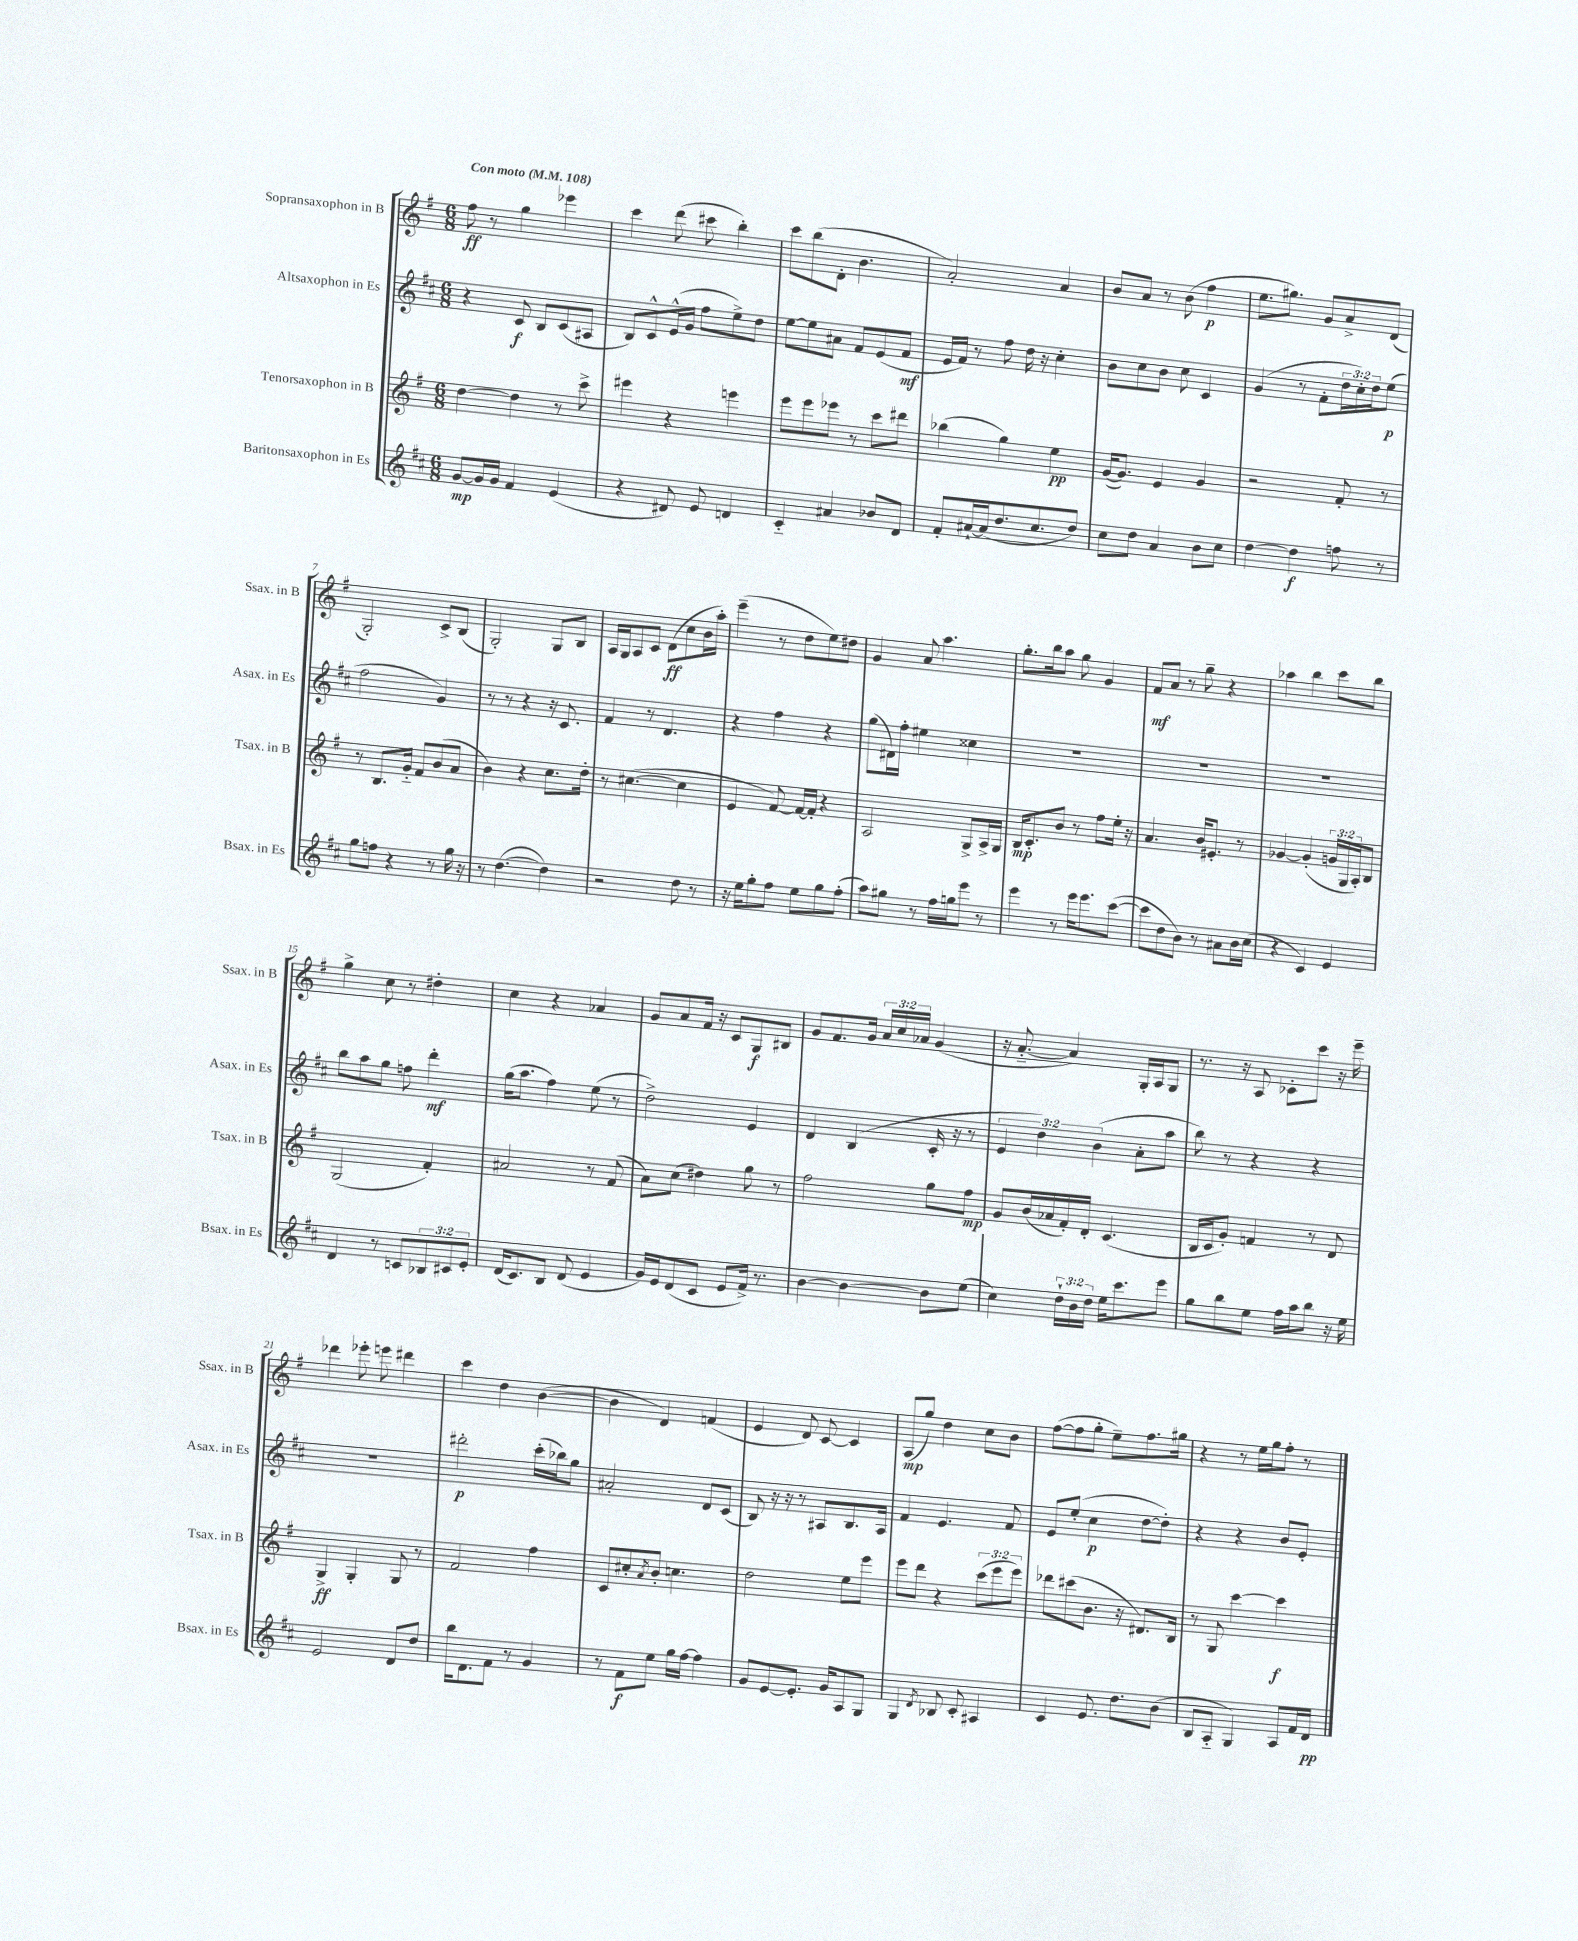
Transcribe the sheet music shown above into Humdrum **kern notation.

**kern	**kern	**kern	**kern
*staff4	*staff3	*staff2	*staff1
*clefG2	*clefG2	*clefG2	*clefG2
*k[f#c#]	*k[f#]	*k[f#c#]	*k[f#]
*M6/8	*M6/8	*M6/8	*M6/8
*MM108	*MM108	*MM108	*MM108
[8g	[4dd	4r	8ff#
16g]	.	.	8r
16g	.	.	.
4f#	4dd]	8c#	4gg
.	.	8B	.
(4e	8r	(8c#	4eee-
.	8ccc^	8A#	.
=	=	=	=
4r	4eee#	8B)	4ccc
.	.	8c#^^	.
8d#)	4r	(16e^^	(8ddd
.	.	16g	.
8e	.	8ff#	8ccc#
4d	4eee	8ee^)	4bb')
.	.	8dd	.
=	=	=	=
4c#'~	8eee	[8ee	8ccc
.	8eee	8ee]	(8bb
4a#	8eee-	8a#	8d'
.	8r	8f#	4.b
8b-	8ccc	(8e	.
8d	8ddd#	8f#	.
=	=	=	=
8f#'	(4bb-	16e	2a')
.	.	16f#)	.
[16a#`	.	8r	.
(16a#]	.	.	.
8.dd	4gg)	8ff#	.
.	.	16dd	.
8.cc#	.	16r	.
.	4ee	4cc#'	4a
8dd)	.	.	.
=	=	=	=
8cc#	([16g	8b	8b
.	8.g])	.	.
8dd	.	8cc#	8a
4a	4e	8b	8r
.	.	8cc#	(8b
8b	4g	4c#	4ff#
8cc#	.	.	.
=	=	=	=
[4dd	2r	(4g	8.ee
.	.	.	8.gg#)
4dd]	.	8r	.
.	.	8f#'	8g
8ff	8f#'	24dd	8a^
.	.	24cc#')	.
.	.	24dd	.
8r	8r	(8ee	(8d
=	=	=	=
8gg	8r	2ff#	2G')
8ff	8.B	.	.
4r	.	.	.
.	16g'~	.	.
.	8f#	.	.
8r	(8b	4g)	8c^
16gg	8a	.	(8B
16r	.	.	.
=	=	=	=
8r	4b)	8r	2G')
([4.dd	.	8r	.
.	4r	4r	.
4dd])	8.cc	16r	8G
.	.	8.c#	.
.	.	.	8B
.	16dd'	.	.
=	=	=	=
2r	8r	4f#	16A
.	.	.	16G
.	([4.cc#	.	8A
.	.	8r	8c
.	.	4.d	(8d
8dd	4cc#]	.	8cc
8r	.	.	16b
.	.	.	16aa')
=	=	=	=
16r	4e	4r	(4eee~
16ee	.	.	.
8gg'	.	.	.
8ff#	[8f#)	4ff#	8r
8ee	16f#_	.	8dd
.	16f#']	.	.
8gg	4r	4r	8ee)
(8ff#'	.	.	8dd#
=	=	=	=
8aa)	2A	(8gg	4g
8gg#	.	16d#)	.
.	.	16ff#'	.
8r	.	4ee#	8a
16ff#	.	.	4.aa
16gg	.	.	.
8eee	8G^	4cc##	.
8r	16A^	.	.
.	16G	.	.
=	=	=	=
4eee	16B	2.r	8.gg'
.	8.c'	.	.
.	.	.	16bb
8r	8b	.	8aa
16eee	8r	.	8gg
8.eee	.	.	.
.	8ff#	.	4g
([8ccc#	16ee'	.	.
.	16r	.	.
=	=	=	=
8ccc#]	4.a	2.r	8f#
8dd	.	.	8a
8b)	.	.	8r
8r	16b	.	8gg~
.	8.e#'	.	.
8a#	.	.	4r
16b	8r	.	.
(16cc#	.	.	.
=	=	=	=
4r	[4g-	2.r	4aa-
4c#)	(4g-']	.	4bb
4e	24g	.	8ccc
.	24G	.	.
.	24A')	.	.
.	8B	.	8bb
=	=	=	=
4d	(2G	8bb	4gg^
.	.	8aa	.
8r	.	8gg	8cc
8c	.	8ff	8r
12B-	4f#')	4ddd'	4dd#'
12c#	.	.	.
12e'	.	.	.
=	=	=	=
(16d	2a#	(16gg	4cc
8.c#)	.	8.aa	.
8B	.	4ff#)	4r
(8d	.	.	.
4e	8r	(8ee	4a-
.	(8f#	8r	.
=	=	=	=
16g)	8a)	2dd^)	8g
16e	.	.	.
(8d	(8cc	.	8a
8c#	4dd#)	.	16f#
.	.	.	16r
8e	.	.	8c
16f#^)	8gg	4e	8G
8.r	.	.	.
.	8r	.	8B#
=	=	=	=
[4b	2ff#	4d	8g
.	.	.	8.f#
4b_	.	(4B	.
.	.	.	16g
.	.	.	24a
.	.	.	24cc
.	.	.	24a-
8b]	8gg	16c#'	(4g
.	.	16r	.
(8ee	8ff#	8r	.
=	=	=	=
4cc#)	8g	6e	16r
.	.	.	[8.a'~
.	(16b	.	.
.	.	6dd)	.
.	16a-	.	.
24dd`	16f#')	.	4a])
24b	.	.	.
.	16d'	.	.
24dd	.	(6b	.
16ee	(4.c	.	.
8.ccc#	.	.	.
.	.	8a'	16G'
.	.	.	16A
8eee	.	8aa	8G
=	=	=	=
8gg	16B	8bb)	8.r
.	16c	.	.
8bb	8g')	8r	.
.	.	.	16r
8ee	4f	4r	8A
16ff#	.	.	8c-'
16aa	.	.	.
8bb	8r	4r	8ccc
16r	8d	.	16r
16ee	.	.	16eee~
=	=	=	=
2e	4G^	2.r	4ddd-
.	4G'	.	8eee-'
.	.	.	8eee
8d	8G	.	4ddd#
8dd	8r	.	.
=	=	=	=
16bb	2f#	2ddd#'	4ccc
8.d	.	.	.
8f#	.	.	4dd
8r	.	.	.
4g	4ff#	(16ccc#'	([4b
.	.	16bb-)	.
.	.	8gg	.
=	=	=	=
8r	8c	2a#'	4b]
8f#	8cc#'	.	.
.	8qa	.	.
8ee	8b'	.	4d)
16gg	4.cc	.	.
[16ff#	.	.	.
4ff#]	.	8d	(4f
.	.	(8c#	.
=	=	=	=
8g	2dd	8B)	4e
[8e	.	16r	.
.	.	16r	.
8.e']	.	8r	8d)
.	.	8A#	[8c
16g	.	.	.
8A	8ee	8.B	4c]
8G	8eee	.	.
.	.	16A#	.
=	=	=	=
4G	8eee	4f#	(8A
.	8ddd	.	8gg)
8qd	.	.	.
8B-	4r	4.e	4dd
8c#'	.	.	.
4A#	(12ccc	.	8cc
.	12eee	.	.
.	.	8f#	8b
.	12eee)	.	.
=	=	=	=
4c#	8ddd-	8e	([8ff#
.	(8ccc#	(8ee'	8ff#]
8.e	8.b	4cc#	8gg'
.	.	.	8ee~)
8.dd	16r	.	.
.	8.d#)	[8dd	8.ff#
(8b	.	8dd'])	.
.	16B	.	16gg#
=	=	=	=
8B	8r	4r	4r
8A'~	8G	.	.
4G)	[4ccc	4r	8r
.	.	.	16ee
.	.	.	16gg
8A	4ccc]	8b	8ff#'
16f#	.	8e'	8r
16d	.	.	.
==	==	==	==
*-	*-	*-	*-
